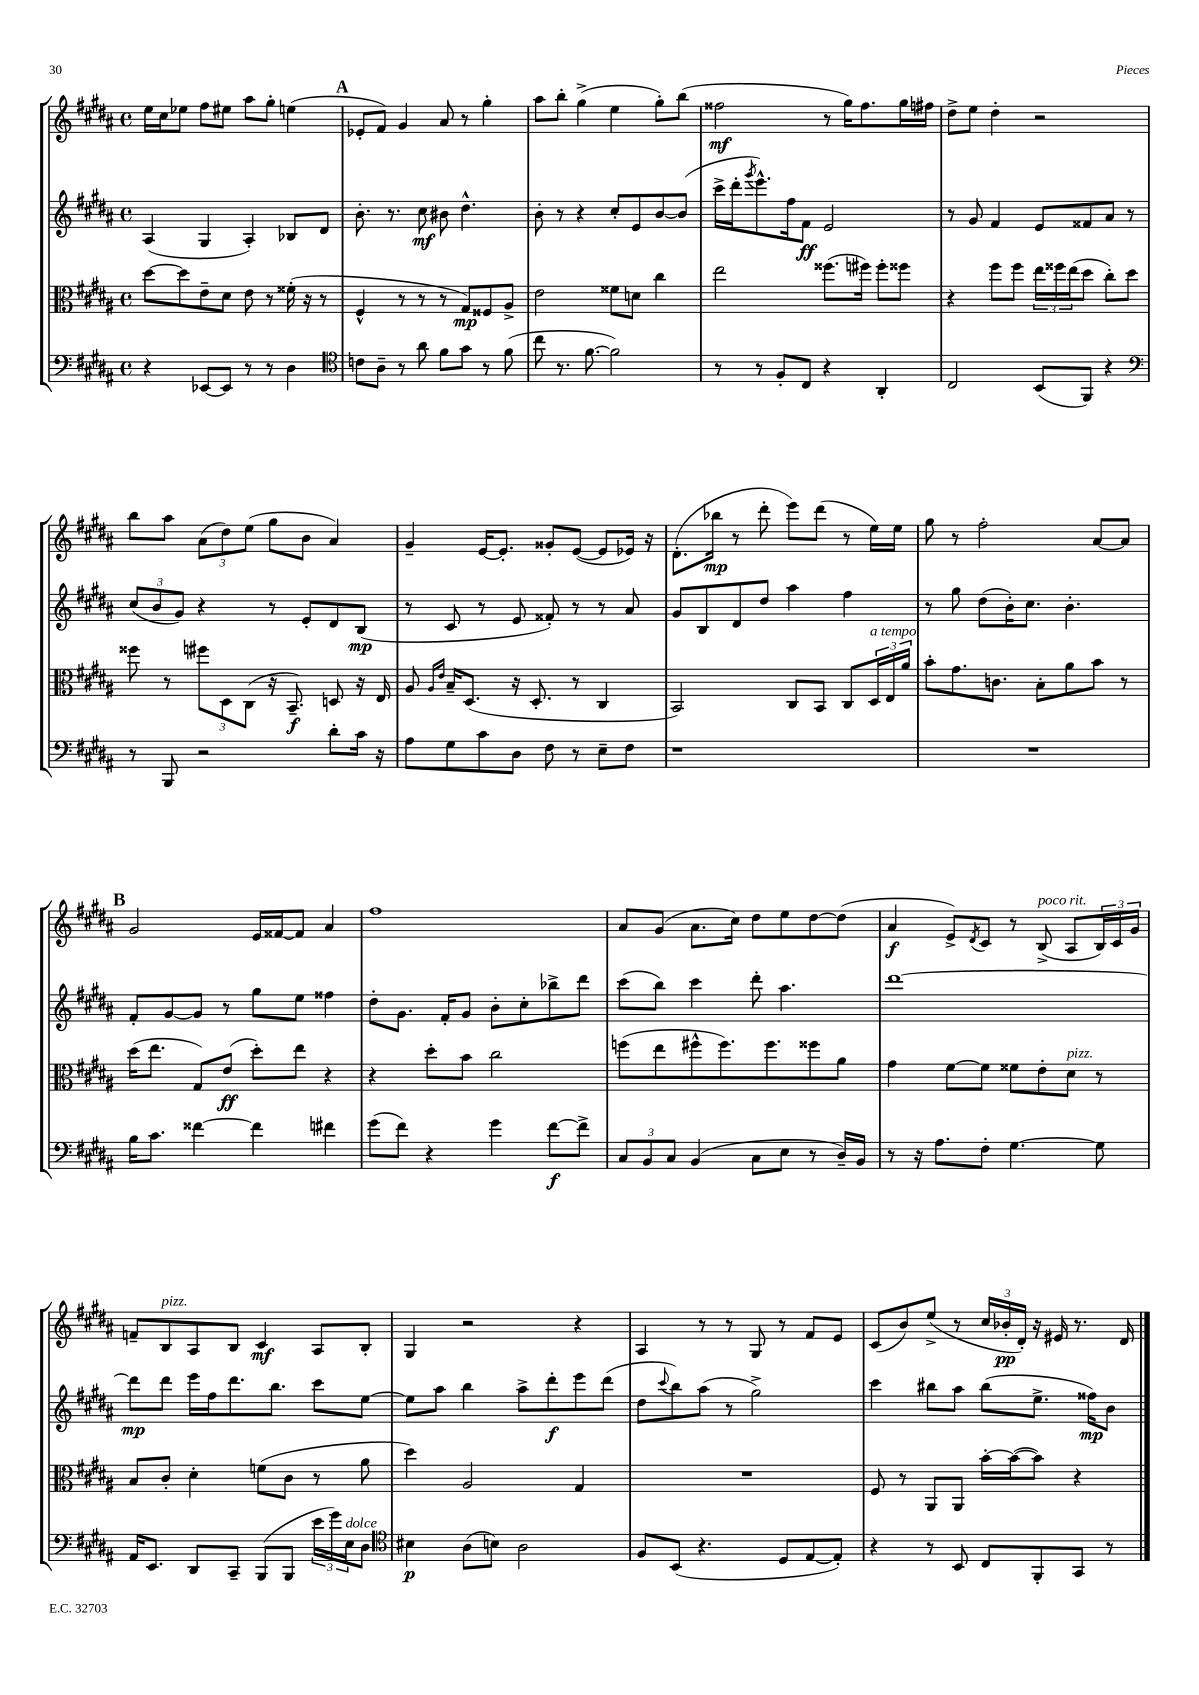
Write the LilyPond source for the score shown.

<<
\new StaffGroup <<
\new Staff = "s0" {
    \clef treble \key b \major \defaultTimeSignature \time 4/4
    e''16 cis''16 ees''8 fis''8 eis''8 ais''8 gis''8-. e''4( |
    \mark \markup { \bold "A" } ees'8-. fis'8) gis'4 ais'8 r8 gis''4-. |
    ais''8 b''8-. gis''4->( e''4 gis''8-.) b''8( |
    fisis''2\mf r8 gis''16) fisis''8. gis''16 fis''16 |
    dis''8-> e''8 dis''4-. r2 |
    b''8 ais''8 \tuplet 3/2 { ais'8( dis''8) e''8( } gis''8 b'8 ais'4) |
    gis'4-- e'16~ e'8.-. gisis'8-. e'8~( e'8 ees'16) r16 |
    dis'8.-.( bes''16\mp r8 dis'''8-. e'''8) dis'''8( r8 e''16) e''16 |
    gis''8 r8 fis''2-. ais'8~ ais'8 |
    \mark \markup { \bold "B" } gis'2 e'16 fisis'16~ fisis'8 ais'4 |
    fis''1 |
    ais'8 gis'8( ais'8. cis''16) dis''8 e''8 dis''8~ dis''8( |
    ais'4\f e'8->) \acciaccatura { dis'8 } cis'8 r8 b8->^\markup { \italic "poco rit." }( ais8 \tuplet 3/2 { b16) cis'16 gis'16 } |
    f'8-- b8^\markup { \italic "pizz." } ais8 b8 cis'4\mf ais8 b8-. |
    gis4 r2 r4 |
    ais4 r8 r8 gis8 r8 fis'8 e'8 |
    cis'8( b'8) e''8->( r8 \tuplet 3/2 { cis''16 bes'16-.\pp dis'16-.) } r16 eis'16 r8. dis'16 \bar "|." |
}
\new Staff = "s1" {
    \clef treble \key b \major \defaultTimeSignature \time 4/4
    ais4( gis4 ais4-.) bes8 dis'8 |
    \mark \markup { \bold "A" } b'8.-. r8. cis''8\mf bis'8 dis''4.-^ |
    b'8-. r8 r4 cis''8-. e'8 b'8~ b'8( |
    cis'''16-> dis'''16-. \acciaccatura { gis'''8 } e'''8.-^) fis''16 fis'8\ff e'2 |
    r8 gis'8 fis'4 e'8 fisis'8 ais'8 r8 |
    \tuplet 3/2 { cis''8( b'8 gis'8) } r4 r8 e'8-. dis'8 b8\mp( |
    r8 cis'8 r8 e'8 fisis'8-.) r8 r8 ais'8 |
    gis'8 b8 dis'8 dis''8 ais''4 fis''4 |
    r8 gis''8 dis''8( b'16-.) cis''8. b'4.-. |
    \mark \markup { \bold "B" } fis'8-. gis'8~ gis'8 r8 gis''8 e''8 fisis''4 |
    dis''8-. gis'8. fis'16-. gis'8 b'8-. cis''8-. bes''8-> dis'''8 |
    cis'''8( b''8) cis'''4 dis'''8-. ais''4. |
    dis'''1~ |
    dis'''8\mp dis'''8 e'''16 fis''16 dis'''8. b''8. cis'''8 e''8~ |
    e''8 ais''8 b''4 ais''8-> dis'''8-.\f e'''8 dis'''8( |
    dis''8 \appoggiatura { cis'''8 } b''8) ais''8( r8 gis''2->) |
    cis'''4 bis''8 ais''8 bis''8( e''8.-> fisis''16\mp) b'8 \bar "|." |
}
\new Staff = "s2" {
    \clef alto \key b \major \defaultTimeSignature \time 4/4
    dis''8~ dis''8 e'8-- dis'8 e'8 r8 fisis'16-.( r16 r8 |
    \mark \markup { \bold "A" } fis4-^ r8 r8 r8 gis8\mp) fisis8 ais8-> |
    e'2 fisis'8 d'8 cis''4 |
    e''2 fisis''8.( fis''16) fis''8-. fisis''8 |
    r4 fis''8 fis''8 \tuplet 3/2 { e''16 fisis''16 e''16( } dis''8 cis''8-.) dis''8 |
    fisis''8 r8 \tuplet 3/2 { fis''8 dis8 cis8( } r16 b,8.--\f) d8 r16 e16 |
    ais8 \grace { ais16 e'16 } b16-- dis8.( r16 dis8.-. r8 cis4 |
    b,2) cis8 b,8 cis8 \tuplet 3/2 { dis16^\markup { \italic "a tempo" } e16 ais'16 } |
    b'8-. gis'8. c'8. b8-. ais'8 b'8 r8 |
    \mark \markup { \bold "B" } dis''16( e''8. gis8) e'8\ff( dis''8-.) e''8 r4 |
    r4 dis''8-. b'8 cis''2 |
    f''8( e''8 fis''8-^ fis''8.) fis''8. fisis''8 ais'8 |
    gis'4 fis'8~ fis'8 fisis'8 e'8-. dis'8^\markup { \italic "pizz." } r8 |
    b8 cis'8-. dis'4-. f'8( cis'8 r8 ais'8 |
    dis''4) ais2 gis4 |
    R1 |
    fis8 r8 ais,8 ais,8 b'16~-. b'16~( b'8) r4 \bar "|." |
}
\new Staff = "s3" {
    \clef bass \key b \major \defaultTimeSignature \time 4/4
    r4 ees,8~ ees,8 r8 r8 dis4 |
    \mark \markup { \bold "A" } \clef tenor c'8 ais8-- r8 ais'8 fis'8 gis'8 r8 fis'8( |
    cis''8 r8. fis'8.~ fis'2) |
    r8 r8 fis8-. cis8 r4 ais,4-. |
    cis2 b,8( fis,8) r4 |
    \clef bass r8 b,,8 r2 dis'8-. cis'16 r16 |
    ais8 gis8 cis'8 dis8 fis8 r8 e8-- fis8 |
    r1 |
    R1 |
    \mark \markup { \bold "B" } b16 cis'8. fisis'4~ fisis'4 fis'4 |
    gis'8( fis'8) r4 gis'4 fis'8~\f fis'8-> |
    \tuplet 3/2 { cis8 b,8 cis8 } b,4( cis8 e8 r8 dis16--) b,16 |
    r8 r16 ais8. fis8-. gis4.~ gis8 |
    ais,16 e,8. dis,8 cis,8-- b,,8( b,,8 \tuplet 3/2 { e'16 gis'16) e16^\markup { \italic "dolce" } } dis8 |
    \clef tenor bis4\p ais8( b8) ais2 |
    fis8 b,8( r4. dis8 e8~ e8-.) |
    r4 r8 b,8 cis8 fis,8-. gis,8 r8 \bar "|." |
}
>>
>>
\layout { \context { \Score \remove "Bar_number_engraver" } }
